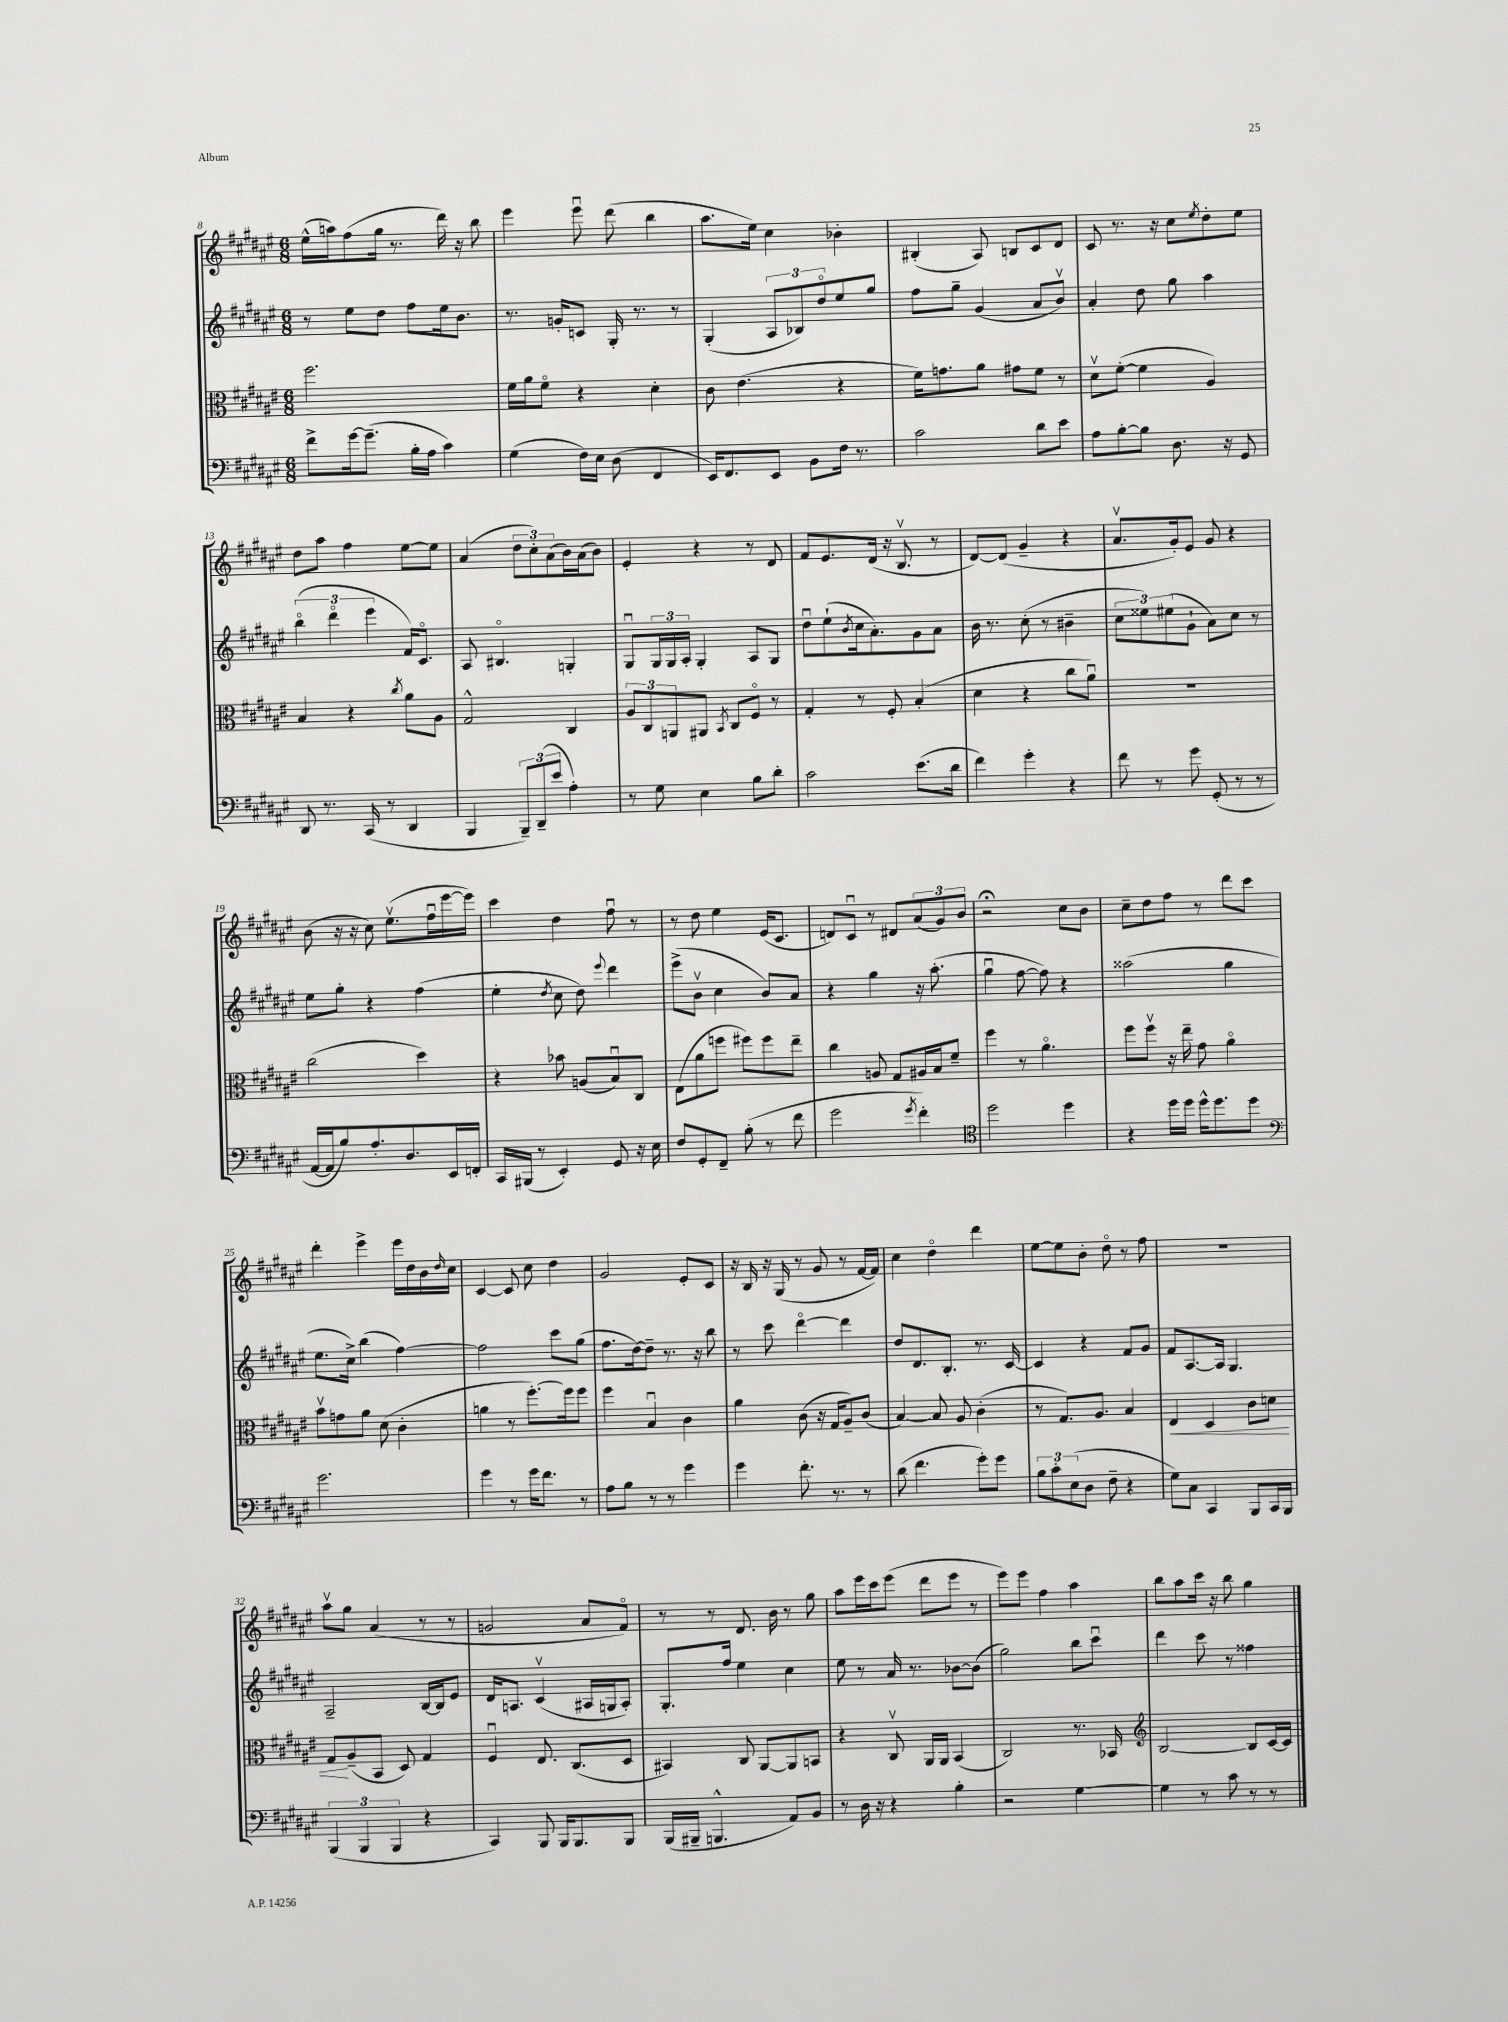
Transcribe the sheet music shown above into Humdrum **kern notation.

**kern	**kern	**dynam	**kern	**kern
*part4	*part3	*part3	*part2	*part1
*staff4	*staff3	*staff3	*staff2	*staff1
*clefF4	*clefC3	*	*clefG2	*clefG2
*k[f#c#g#d#a#e#]	*k[f#c#g#d#a#e#]	*	*k[f#c#g#d#a#e#]	*k[f#c#g#d#a#e#]
*M6/8	*M6/8	*	*M6/8	*M6/8
=8	=8	=8	=8	=8
8f#^\L	2.ff#\	.	8r	(16ee#^^\LL
.	.	.	.	16aan\J)
[16g#\k	.	.	8ee#\L	(8ff#\
(8.g#~\J]	.	.	.	.
.	.	.	8dd#\J	16gg#\Jk
.	.	.	.	8.r
16B'\LL	.	.	8ff#\L	.
16A#\JJ	.	.	.	.
4c#\)	.	.	16ee#\k	16ddd#\)
.	.	.	8.b\J	16r
.	.	.	.	8bb\
=9	=9	=9	=9	=9
(4G#\	16f#\LL	.	8.r	4eee#\
.	16a#\J	.	.	.
.	8f#\J	.	.	.
.	.	.	16gn'/KL	.
16F#\LL)	4r	.	8cn/J	8eee#u\
16E#\JJ	.	.	.	.
(8D#\	.	.	16G#'/	(8ddd#\
.	.	.	8.r	.
4FF#/	4d#'\	.	.	4bb\
.	.	.	8r	.
=10	=10	=10	=10	=10
16EE#/KL)	8c#\	.	(4G#'/	8.aa#\L
8.FF#/	.	.	.	.
.	(4.e#\	.	.	.
.	.	.	.	16ee#\Jk)
8EE#/J	.	.	12A#/L	4cc#\
.	.	.	12B-X/)	.
8BB\L	.	.	.	.
.	.	.	12dd#/	.
16F#\Jk	4r	.	8ee#/	4b-X'\
8.r	.	.	.	.
.	.	.	8gg#/J	.
=11	=11	=11	=11	=11
2c#\	16f#\KL)	.	8ff#\L	(4B#X'/
.	8.gn\	.	.	.
.	.	.	8gg#~\J	.
.	8a#\J	.	(4g#/	8A#/)
.	8g#X\L	.	.	8Bn/L
8d#\L	8f#\J	.	8a#/L	8c#/
8e#\J	8r	.	8bv/J)	8d#/J
=12	=12	=12	=12	=12
8A#\L	8d#v\L	.	4a#'/	8c#/
[8B'\	([8f#'\J	.	.	8.r
8B\J]	4f#\]	.	8dd#\	.
.	.	.	.	16r
8.D#\	.	.	8gg#\	8cc#\L
.	.	.	.	8qee#/
.	4A#/)	.	4aa#\	8dd#'\
16r	.	.	.	.
8GG#/	.	.	.	8ee#\J
!!LO:LB:g=z
=13	=13	=13	=13	=13
8DD#/	4B/	.	(6bb\	8dd#\L
8.r	.	.	.	8aa#\J
.	.	.	6ddd#\	.
.	4r	.	.	4ff#\
(16CC#/	.	.	.	.
.	.	.	6eee#\	.
8r	.	.	.	.
.	8qcc#/	.	.	.
4DD#/	8a#\L	.	16f#/KL)	[8ee#\L
.	.	.	8.c#/J	.
.	8A#\J	.	.	8ee#\J]
=14	=14	=14	=14	=14
4BBB/	2G#^^/	.	8A#/	(4a#/
.	.	.	4.B#X/	.
12BBB~/L)	.	.	.	12dd#\L
(12DD#~/	.	.	.	12cc#'\)
12e#/J	.	.	.	(12a#\
4A#'\)	4C#/	.	4Gn'/	16b\L)
.	.	.	.	(16a#\J
.	.	.	.	8b\J)
=15	=15	=15	=15	=15
8r	12A#/L	.	8G#u/L	4e#'/
.	12C#/	.	.	.
8G#\	.	.	24G#/L	.
.	12AAn/	.	24G#/	.
.	.	.	24A#'/JJ	.
4E#\	8AA#X/J	.	4G#'/	4r
.	8qBB/	.	.	.
.	8C#/L	.	.	.
8B\L	8F#/J	.	8A#/L	8r
8d#'\J	8r	.	8G#/J	8d#/
=16	=16	=16	=16	=16
2c#\	4G#'/	.	8dd#u\L	8f#/L
.	.	.	(8ee#`\	8.e#/
.	.	.	8qb/	.
.	8r	.	16cc#\k	.
.	.	.	8.a#'\)	(16d#/Jk
.	8F#'/	.	.	16r
.	.	.	.	8.Bv/
(8.e#\L	(4B'/	.	8g#\	.
.	.	.	8a#\J	8r
16d#\Jk	.	.	.	.
=17	=17	=17	=17	=17
4f#\)	4d#\	.	16b\	[8d#/L)
.	.	.	8.r	.
.	.	.	.	(8d#/J]
4g#'\	4r	.	(8cc#'\	4g#~/
.	.	.	8r	.
4r	8cc#\L	.	4b#X~\	4r
.	8a#u\J)	.	.	.
=18	=18	=18	=18	=18
8f#\	2.r	.	12cc#\L	8.a#v/L
.	.	.	12ee##X\)	.
8r	.	.	.	.
.	.	.	(12ee#X\	.
.	.	.	.	16g#'/k)
8g#\	.	.	8g#`\J	8e#/J
(8GG#'/	.	.	8a#\L)	8g#/
8r	.	.	8cc#\J	4r
8r	.	.	8r	.
!!LO:LB:g=z
=19	=19	=19	=19	=19
[16AA#/LL	(2cc#\	.	8ee#\L	(8b\
16AA#/J]	.	.	.	.
8B/)	.	.	8gg#'\J	16r
.	.	.	.	16r
8.A#'/	.	.	4r	8cc#\)
.	.	.	.	(8.ee#v\L
8.D#/	.	.	.	.
.	4dd#\)	.	(4ff#\	.
.	.	.	.	16ff#u\L
16EE#/L	.	.	.	[16eee#\
16FFn'/JJ	.	.	.	16eee#\JJ])
=20	=20	=20	=20	=20
16CC#/LL	4r	.	4ee#'\	4ccc#\
(16BBB#X/JJ	.	.	.	.
8r	.	.	.	.
.	.	.	8qdd#/	.
4EE#'/)	8b-X\	.	8cc#\	4dd#\
.	(8An/L	.	8dd#\)	.
.	.	.	8qqeee#/	.
8GG#/	8Bu/)	.	4ddd#\	8ff#u\
16r	8C#/J	.	.	8r
16E#\	.	.	.	.
=21	=21	=21	=21	=21
8F#/L	(8E#\L	.	(8eee#^\L	8r
8GG#'/	8a#\	.	8bv\J	8dd#\
8FF#~/J	8ffn\J	.	4cc#\	4ee#\
(8B'\	8ff#X\L)	.	.	.
8r	8ff#\	.	8b/L)	(16e#/KL
.	.	.	.	8.c#/J
8f#\	8ee#~\J	.	8a#/J	.
=22	=22	=22	=22	=22
2g#\	4cc#\	.	4r	8dn/L)
.	.	.	.	8c#u/J
.	8An/	.	4gg#\	8r
.	8G#/L	.	.	8d#X/L
8qg#/	.	.	.	.
4f#'\)	16A#X/L	.	16r	(12a#/
.	16B/J	.	(8.aa#'\	.
.	.	.	.	12g#/)
.	8f#~/J	.	.	.
.	.	.	.	12b/J
=23	=23	=23	=23	=23
*clefC4	*	*	*	*
2dd#\	4ff#\	.	4gg#u\	2r;<
.	8r	.	[8ff#\	.
.	4.a#\	.	8ff#\])	.
4dd#\	.	.	4r	8cc#\L
.	.	.	.	8b\J
=24	=24	=24	=24	=24
4r	8ff#\L	.	(2aa##X\	8cc#~\L
.	8ff#v\J	.	.	8dd#\
16dd#\LL	16r	.	.	8ff#\J
16dd#\JJ	16ee#~\	.	.	.
16dd#^^\KL	8g#\	.	.	8r
8.dd#\	.	.	.	.
.	4a#\	.	4gg#\	8ddd#\L
8dd#\J	.	.	.	8ccc#\J
!!LO:LB:g=z
=25	=25	=25	=25	=25
*clefF4	*	*	*	*
2.g#\	8bv\L	.	8.ee#\L	4ddd#'\
.	8gn\	.	.	.
.	.	.	16cc#^\Jk)	.
.	8a#\J	.	(4bb\	4eee#^\
.	(8d#\	.	.	.
.	4c#'\	.	[4ff#\)	16eee#\LL
.	.	.	.	16dd#\
.	.	.	.	16b\
.	.	.	.	16qqdd#/
.	.	.	.	16cc#\JJ
=26	=26	=26	=26	=26
4g#\	4an\	.	2ff#\]	[4c#/
8r	8r	.	.	8c#/]
16g#\KL	[8.ff#'\L)	.	.	8cc#\
8.f#\J	.	.	.	.
.	.	.	8ccc#\L	4dd#\
.	16ff#\k]	.	.	.
8r	8ff#\J	.	(8gg#\J	.
=27	=27	=27	=27	=27
8A#\L	4ff#\	.	8.ff#\L	2g#/
8B\J	.	.	.	.
.	.	.	[16dd#\k)	.
8r	4Bu/	.	8dd#~\J]	.
8r	.	.	8.r	.
4g#\	4c#\	.	.	8e#'/L
.	.	.	16r	.
.	.	.	8bb\	8c#/J
=28	=28	=28	=28	=28
4g#\	4a#\	.	8r	16r
.	.	.	.	16B/
.	.	.	8ccc#\	16r
.	.	.	.	(16G#/
8.f#'\	(8c#\	.	[4ddd#\	8r
.	16r	.	.	8g#/
8.r	16G#/KL	.	.	.
.	8A#~/)	.	4ddd#\]	8r
8r	(8c#/J	.	.	[16f#/LL
.	.	.	.	16f#/JJ])
=29	=29	=29	=29	=29
(8d#\	[4B/)	.	8dd#/L	4cc#\
4.f#\	.	.	8.d#/	.
.	8B/]	.	.	4dd#\
.	.	.	8.B'/J	.
.	8A#/	.	.	.
8g#'\L)	(4c#'\	.	8.r	4ddd#\
8g#\J	.	.	.	.
.	.	.	[16c#/	.
=30	=30	=30	=30	=30
12B\L	8r	.	4c#/]	[8ee#\L
12c#'\	.	.	.	.
.	8.G#/L)	.	.	8ee#\]
(12E#\	.	.	.	.
8D#\J	.	.	4r	8b'\J
.	8.A#/J	.	.	.
8F#~\	.	.	.	8dd#\
4r	4B/	.	8f#/L	8r
.	.	.	8g#/J	8ff#\
=31	=31	=31	=31	=31
!	!	!LO:HP:b	!	!
8G#\L)	4E#/	<	8f#/L	2.r
8C#\J	.	.	[8.A#/	.
4CC#/	4D#/	.	.	.
.	.	.	16A#/Jk]	.
.	.	.	4.G#/	.
8BBB/L	8c#\L	.	.	.
16CC#/L	8dn\J	.	.	.
16BBB/JJ	.	.	.	.
!!LO:LB:g=z
=32	=32	=32	=32	=32
(6BBB/	8G#/L	.	2A#~/	8aa#v\L
.	(8A#~/	[	.	8gg#\J
6BBB/	.	.	.	.
.	8BB/J	.	.	(4a#/
6BBB/	.	.	.	.
.	8D#/)	.	.	.
4r	4G#/	.	[16B/LL	8r
.	.	.	16B/J]	.
.	.	.	8e#/J	8r
=33	=33	=33	=33	=33
4CC#/)	4F#u/	.	16d#/KL	2gn/
.	.	.	8.An/J	.
8BBB/	8.E#/	.	(4c#v/	.
16BBB/KL	.	.	.	.
8.BBB/	(8.C#/L	.	.	.
.	.	.	16A#X/LL	8a#/L
.	.	.	16Gn/J	.
8BBB/J	8D#/J	.	8A#'/J)	8f#/J)
=34	=34	=34	=34	=34
(16BBB/LL	4BB#X/)	.	8.G#'/L	8r
16BBB#X~/JJ	.	.	.	.
4.BBBn^^/	.	.	.	8r
.	.	.	16ff#/Jk	.
.	8C#/	.	4ee#\	8.d#/
.	[8AA#/L	.	.	.
.	.	.	.	16b\
8AA#/L)	8AA#/]	.	4cc#\	8r
8BB/J	8BBn/J	.	.	8gg#\
=35	=35	=35	=35	=35
8r	4r	.	8ee#\	8aa#\L
16D#\	.	.	8r	16eee#\L
16r	.	.	.	16ccc#\J
4r	8C#v/	.	16a#/	(8eee#\J
.	.	.	8.r	.
.	16AA#/LL	.	.	8ddd#\L
.	16AA#/JJ	.	.	.
4B'\	(4BB/	.	[8b-X\L	8eee#\J
.	.	.	(8b-\J]	8r
=36	=36	=36	=36	=36
2r	2C#/)	.	2gg#\)	8eee#\L)
.	.	.	.	8eee#\J
.	.	.	.	4ff#\
[4G#\	8.r	.	8bb\L	4aa#\
.	.	.	8ccc#u\J	.
.	16BB-X/	.	.	.
=37	=37	=37	=37	=37
*	*clefG2	*	*	*
4G#\]	[2B/	.	4ddd#\	8bb\L
.	.	.	.	8aa#\
8r	.	.	8ccc#\	16ccc#\Jk
.	.	.	.	16r
8c#\	.	.	8r	8bb\
8r	8B/L]	.	4ff##X\	4gg#\
8r	[16c#/L	.	.	.
.	16c#/JJ]	.	.	.
==	==	==	==	==
*-	*-	*-	*-	*-
